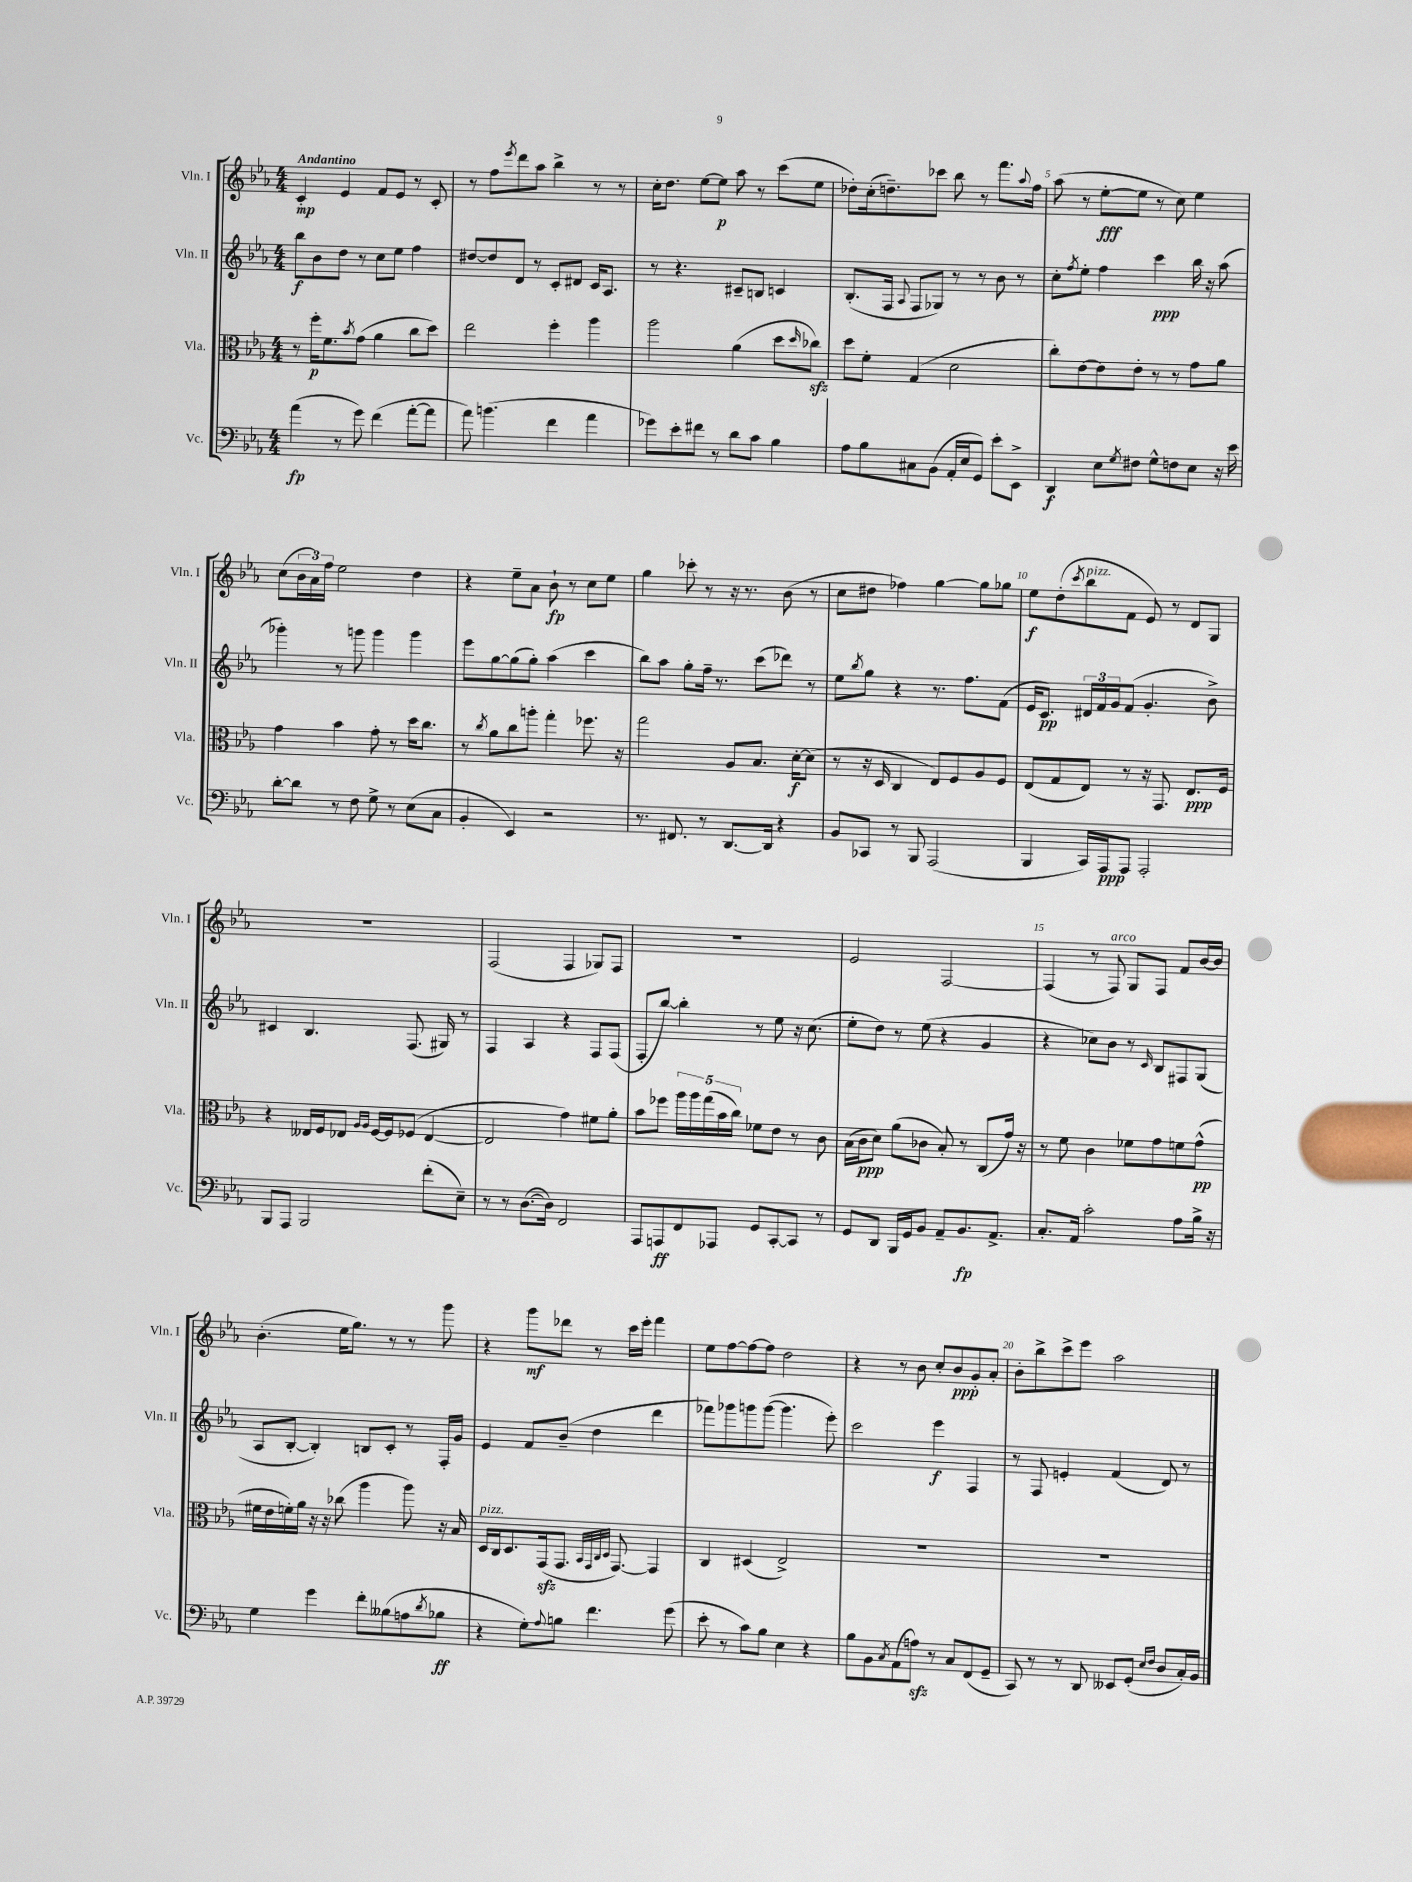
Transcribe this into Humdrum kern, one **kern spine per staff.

**kern	**kern	**kern	**kern
*staff4	*staff3	*staff2	*staff1
*clefF4	*clefC3	*clefG2	*clefG2
*k[b-e-a-]	*k[b-e-a-]	*k[b-e-a-]	*k[b-e-a-]
*M4/4	*M4/4	*M4/4	*M4/4
(4a-	8r	8bb-	4c'
.	16ff'	8b-	.
.	8.f	.	.
8r	.	8dd	4e-
.	8qb-	.	.
8g)	(8g	8r	.
(4f	4a-	8cc	8f
.	.	8ee-	8e-
[8a-'	8cc	4ff	8r
8a-]	8dd)	.	8c'
=	=	=	=
8a-)	2ee-	[8dd#	8r
(4.b	.	8dd#]	8ff
.	.	.	8qeee-
.	.	8d	8ddd
.	.	8r	8aa-
4f	4ff'	8c'	4bb-^
.	.	8d#	.
4a-	4aa-	16c	8r
.	.	8.A-	.
.	.	.	8r
=	=	=	=
8g-)	2aa-	8r	16cc'
.	.	.	8.dd
8e-'	.	4.r	.
8f#	.	.	[8ee-
8r	.	.	8ee-]
8d	(4a-	8c#~	8aa-
8c	.	8B	8r
4B-	8dd	4c	(8ccc
.	16qqdd	.	.
.	8cc-)	.	8ee-
=	=	=	=
8A-	8dd	(8.B-'	8dd-')
8B-	8f'	.	(16cc'
.	.	16F	8.dd~)
.	.	8qqA-	.
8C#	(4G	8F	.
(8BB-	.	8G-)	8ccc-
16AA-'	2d	8r	8bb-
16E-	.	.	.
8GG)	.	8r	8r
8e-'	.	8b-	8.fff
8EE-^	.	8r	.
.	.	.	8qqaa-
.	.	.	16ff
=	=	=	=
4DD	8cc')	8cc'	(8aa-
.	.	8qff	.
.	[8e-	8ee-'	8r
8E-	8e-]	4ff	[8ee-'
8qG	.	.	.
8F#	8e-'	.	8ee-]
8G^^	8r	4ccc	8r
8F	8r	.	8cc)
8E-	8g	16bb-	4ee-
.	.	16r	.
16r	8a-	(8aa-	.
16e-	.	.	.
=	=	=	=
[8d'	4g	4ggg-')	(8cc
8d]	.	.	24b-
.	.	.	24a-)
.	.	.	24ff
8r	4b-	8r	2ee-
8F	.	8ggg	.
8G^	8g'	4ggg	.
8r	8r	.	.
(8E-	16dd	4ggg	4dd
.	8.cc	.	.
8C	.	.	.
=	=	=	=
4BB-'	8r	8eee-	4r
.	8qcc	.	.
.	8a-	[8gg	.
4EE-)	8cc	(8gg]	8ee-~
.	8aa'	8gg')	8a-
2r	4gg'	(4aa-	8b-`
.	.	.	8r
.	8.ff-	4ccc	8cc
.	.	.	8ee-
.	16r	.	.
=	=	=	=
8.r	2gg	8bb-)	4gg
.	.	8aa-	.
8.FF#	.	.	.
.	.	8gg'	8ccc-'
8r	.	16ff~	8r
.	.	8.r	.
[8.DD	8A-	.	16r
.	.	.	8.r
.	8.B-	(8ccc	.
16DD]	.	.	.
4r	.	8ddd-)	(8b-
.	[16d'	.	.
.	(8d]	8r	8r
=	=	=	=
8BB-	8r	8ee-	8cc
.	.	8qbb-	.
8CC-	16r	8gg	8dd#
.	16D	.	.
8r	4C	4r	4ff-)
8BBB-	.	.	.
(2AAA-	8E-)	8.r	[4gg
.	8F	.	.
.	.	8.ff	.
.	8A-	.	8gg]
.	8F	(8f	8gg-
=	=	=	=
4BBB-	(8E-	16e-	8ee-
.	.	8.c)	.
.	8G	.	(8dd'
.	.	.	8qccc
16CC)	8E-)	24d#	8bb-
.	.	24f	.
16AAA-	.	.	.
.	.	24g	.
8AAA-	8r	(8f	8f
2AAA-'	16r	4.g'	8e-)
.	8.GG	.	.
.	.	.	8r
.	8.E-	.	8d
.	.	8b-^)	8G
.	16F	.	.
=	=	=	=
8BBB-	4r	4c#	1r
8AAA-	.	.	.
2BBB-	16E--	4.B-	.
.	16F	.	.
.	8E-	.	.
.	16qqA-	.	.
.	16qqA-	.	.
.	[16F	.	.
.	16F]	.	.
.	(8F-	(8.F	.
(8f'	[4E-	.	.
.	.	16G#)	.
8E-~)	.	8r	.
=	=	=	=
8r	2E-]	4F	(2F
8r	.	.	.
([8.D	.	4A-	.
16D])	.	.	.
2FF	4g)	4r	4F
.	8f#	8F	8G-)
.	8a-'	(8F	8F
=	=	=	=
8AAA-	8b-	8F'	1r
8AAA	8ff-	[8bb-)	.
8FF	20aa-	4bb-']	.
.	20aa-	.	.
.	(20gg	.	.
8AAA-	.	.	.
.	20b-	.	.
.	20cc)	.	.
8GG	8f-	8r	.
[8CC'	8e-	8ee-	.
8CC]	8r	16r	.
.	.	(8.cc	.
8r	8c	.	.
=	=	=	=
8GG	(16B-	8ee-'	2e-
.	16c	.	.
8DD	8d)	8dd)	.
16BBB-	(8a-	8r	.
16GG	.	.	.
8BB-	8c-	(8ee-	.
8AA-~	8B-')	4r	[2F
8.BB-	8r	.	.
.	(8C	4g	.
8.AA-^	.	.	.
.	16g)	.	.
.	16r	.	.
=	=	=	=
8.C'	8r	4r	(4F]
.	8f	.	.
16AA-	.	.	.
2c'	4c	8cc-)	8r
.	.	8b-	8F)
.	8f-	8r	8G
.	.	16qqc	.
.	8g	8B-	8F
8A-	8f	8F#	8f
16B-^	(8g^^	(8G	[16b-
16r	.	.	16b-]
=	=	=	=
4G	16f#	8A-	(4.b-'
.	16e-	.	.
.	16f')	[8B-'	.
.	16a-	.	.
4g	16r	4B-'])	.
.	16r	.	.
.	(8cc-	.	16ee-
.	.	.	8.gg)
8f'	4aa-	8B	.
(8B--	.	8c'	8r
8A	8aa-)	8r	8r
8qd	.	.	.
8B-	16r	16F'	8ggg
.	16B-	16g	.
=	=	=	=
4r	16D	4e-	4r
.	16C	.	.
.	8.D	.	.
8G')	.	8f	8ggg
.	(16GG	.	.
8qqA-	.	.	.
8B	8.GG	(8b-~	8ddd-
4.f	.	4dd	8r
.	32qqBB-	.	.
.	32qqGG	.	.
.	32qqC	.	.
.	32qqD	.	.
.	[8.GG)	.	.
.	.	.	16ccc
.	.	.	16eee-'
.	4GG]	4ddd	4fff
(8g	.	.	.
=	=	=	=
8e-'	4C	8fff-)	8ee-
8r	.	8ggg-	[8ff
8c)	(4D#	8ggg	8ff_
8B-	.	([8ggg	8ff]
4E-	2E-^)	4.ggg]	2dd
4r	.	.	.
.	.	8eee-')	.
=	=	=	=
8B-	1r	2ccc	4r
8BB-	.	.	.
8qC	.	.	.
(8AA-	.	.	8r
8A)	.	.	8b-
8r	.	4eee-	8cc'
8C	.	.	8b-
(8FF	.	4F	8g'
8GG~	.	.	8a-'
=	=	=	=
8CC)	1r	8r	8b-'
8r	.	8F	8bb-^
8r	.	4e'	8ccc^
8DD	.	.	8eee-
8EE--	.	(4f	2aa-
(8GG'	.	.	.
16qqE-	.	.	.
16qqF	.	.	.
8D	.	8d)	.
16C')	.	8r	.
16BB-	.	.	.
==	==	==	==
*-	*-	*-	*-
